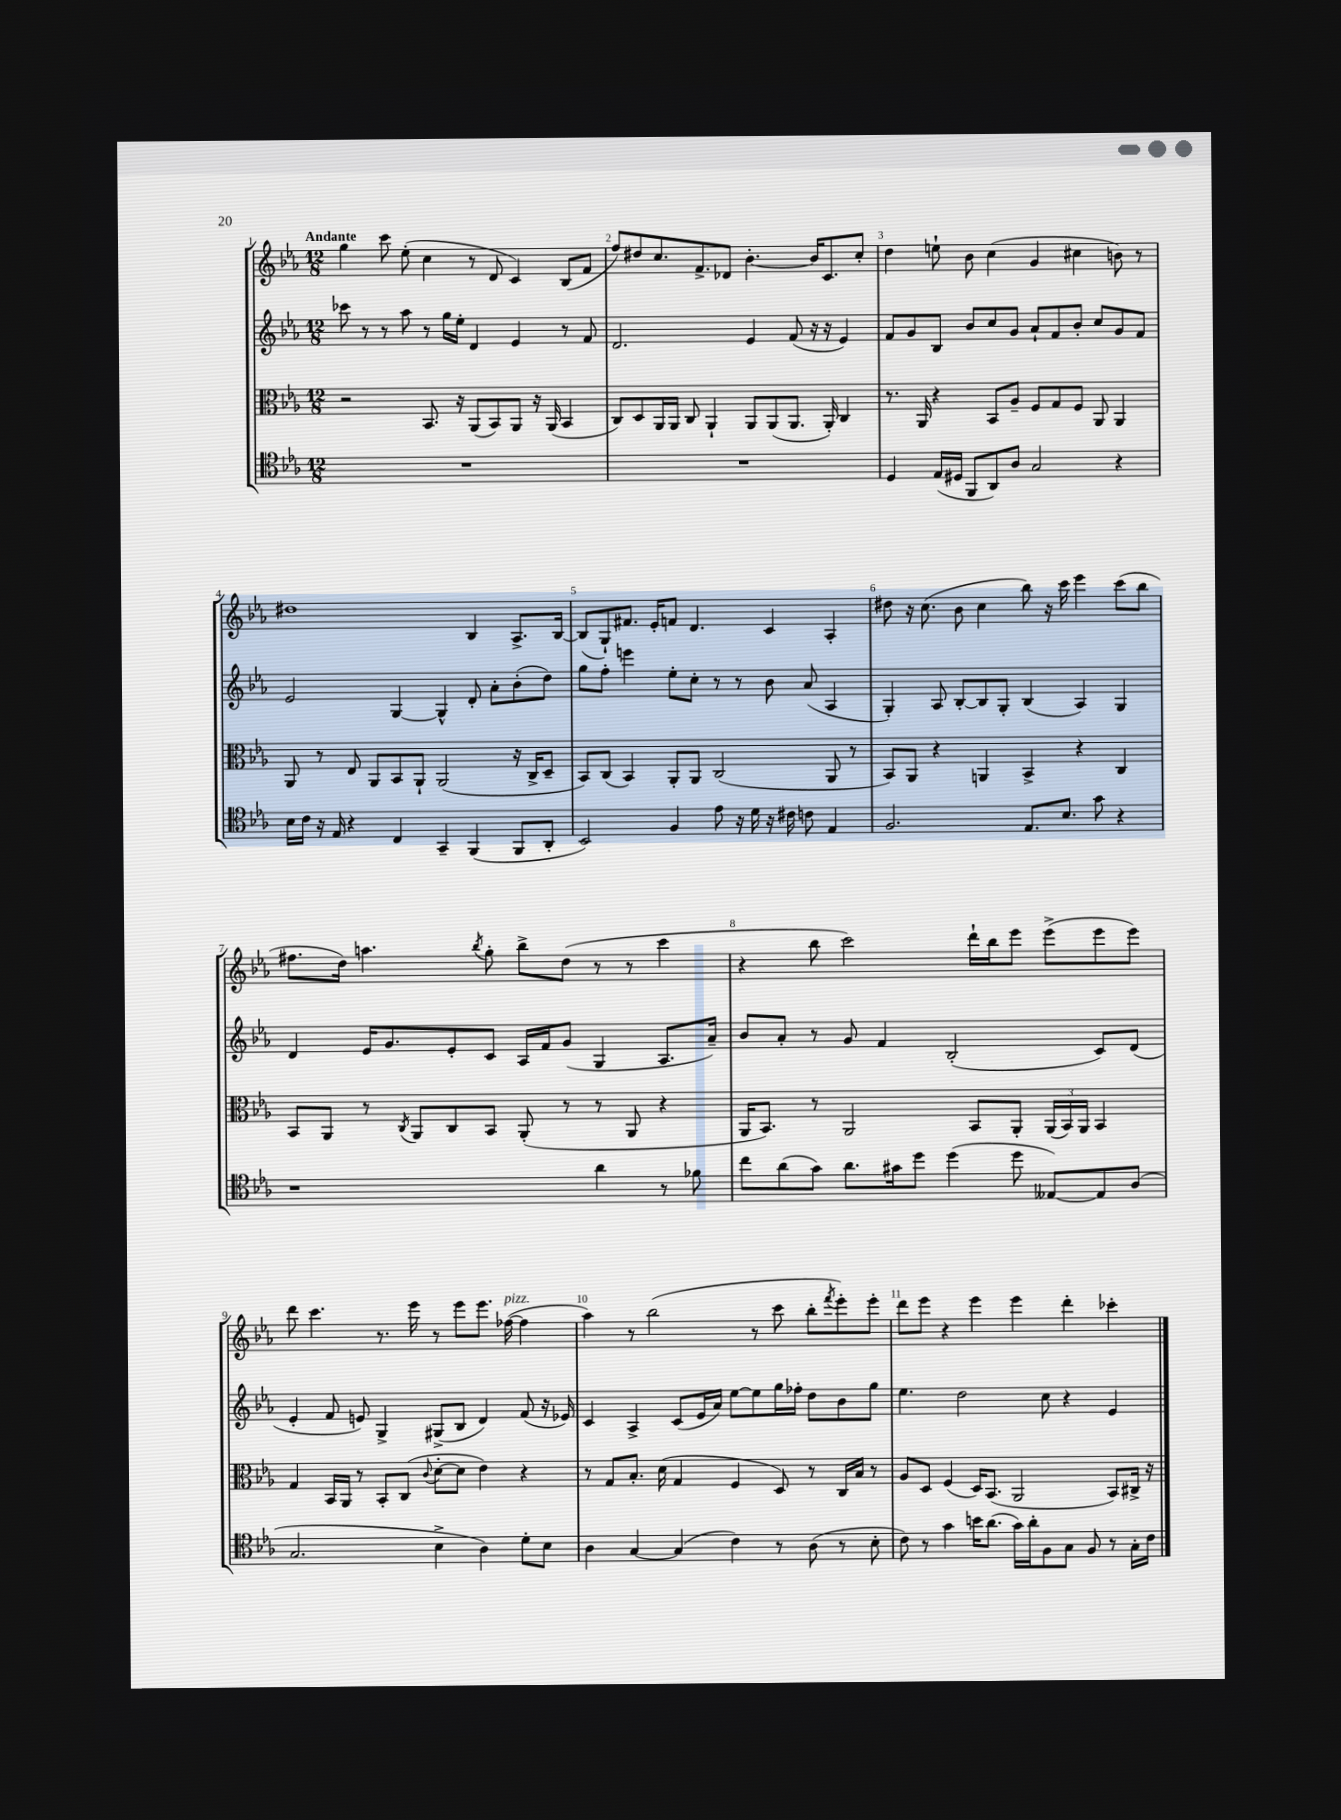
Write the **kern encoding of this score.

**kern	**kern	**kern	**kern
*part4	*part3	*part2	*part1
*staff4	*staff3	*staff2	*staff1
*clefC4	*clefC3	*clefG2	*clefG2
*k[b-e-a-]	*k[b-e-a-]	*k[b-e-a-]	*k[b-e-a-]
*M12/8	*M12/8	*M12/8	*M12/8
=1	=1	=1	=1
!	!	!	!LO:TX:a:B:t=Andante
1.r	2r	8ccc-X\	4gg\
.	.	8r	.
.	.	8r	8ccc\
.	.	8aa-\	(8ee-'\
.	8.BB-/	8r	4cc\
.	.	16gg\LL	.
.	16r	16ee-'\JJ	.
.	(8AA-/L	4d/	8r
.	8BB-/)	.	8d/
.	8AA-/J	4e-/	4c/)
.	16r	.	.
.	(16AA-/	.	.
.	4BB-/	8r	(8B-/L
.	.	8f/	8f/J
=2	=2	=2	=2
1.r	8C/L)	2.d/	8ff/L)
.	8D/	.	8dd#X/
.	16AA-/L	.	8.cc/
.	16AA-/JJ	.	.
.	8C/	.	.
.	.	.	8.f^/
.	4AA-`/	.	.
.	.	.	8d-X/J
.	8AA-/L	4e-/	[4.b-'\
.	(8AA-/	.	.
.	8.AA-/J	(8f/	.
.	.	16r	16b-/KL]
.	16AA-'/)	16r	8.c/
.	4C/	4e-/)	.
.	.	.	8cc'/J
=3	=3	=3	=3
4D/	8.r	8f/L	4dd\
.	.	8g/	.
.	16AA-/	.	.
(16E-/LL	4r	8B-/J	8een`\
16D#X/JJ	.	.	.
8FF/L	.	8b-/L	8b-\
8AA-/)	8BB-/L	8cc/	(4cc\
8A-/J	8A-~/J	8g/J	.
2G/	8F/L	8a-`/L	4g/
.	8G/	8f/	.
.	8F/J	8b-'/J	4cc#X\
.	8AA-/	8cc/L	.
4r	4AA-/	8g/	8bn\)
.	.	8f/J	8r
!!LO:LB:g=z
=4	=4	=4	=4
16B-\LL	8AA-/	2e-/	1dd#X
16c\JJ	.	.	.
16r	8r	.	.
16E-/	.	.	.
4r	8E-/	.	.
.	8AA-/L	.	.
4C/	8BB-/	[4G/	.
.	8AA-`/J	.	.
4GG~/	(2AA-/	4G^^/]	.
(4FF/	.	8d'/	4B-/
.	.	8a-'\L	.
8FF/L	16r	(8b-'\	8.A-^/L
.	16C^/KL	.	.
8AA-'/J	8D~/J	8dd\J)	.
.	.	.	[16B-/Jk
=5	=5	=5	=5
2BB-/)	8BB-/L)	8gg\L	(8B-/L]
.	(8C/J	8ff'\J	8G`/)
.	4BB-/)	4eeen\	8.f#X/J
.	.	.	16e-'/KL
4F/	8AA-'/L	8ee-'\L	8fn/J
.	8AA-/J	8cc'\J	4.d/
8e-\	(2C/	8r	.
16r	.	8r	.
16d\	.	.	.
16r	.	8b-\	4c/
16c#X\	.	.	.
8cn\	.	(8a-/	.
4E-/	8AA-/	4A-/	4A-'/
.	8r	.	.
=6	=6	=6	=6
2.F/	8BB-/L)	4G'/)	8dd#X\
.	8AA-/J	.	16r
.	.	.	(8.cc\
.	4r	8A-/	.
.	.	[8B-'/L	8b-\
.	4AAn/	8B-/]	4cc\
.	.	8G'/J	.
8.E-/L	4BB-^/	(4B-/	8bb-\)
.	.	.	16r
8.B-/J	.	.	16ccc\
.	4r	4A-/)	4eee-\
8g\	.	.	.
4r	4C/	4G/	(8ccc\L
.	.	.	8bb-\J
!!LO:LB:g=z
=7	=7	=7	=7
1r	8BB-/L	4d/	8.ff#X\L
.	8AA-/J	.	.
.	.	.	16dd\Jk)
.	8r	16e-/KL	4.aan\
.	.	8.g/	.
.	8qC/	.	.
.	8AA-/L	.	.
.	8C/	8e-'/	.
.	.	.	8qbb-/
.	8BB-/J	8c/J	8gg'\
.	(8AA-'/	16A-/LL	8bb-^\L
.	.	16f/J	.
.	8r	(8g/J	(8dd\J
4a-\	8r	4G/	8r
.	8AA-/	.	8r
8r	4r	8.A-/L	4ccc\
8f-X\	.	.	.
.	.	16a-~/Jk)	.
=8	=8	=8	=8
8cc\L	16AA-/KL	8b-/L	4r
.	8.BB-/J)	.	.
(8a-\	.	8a-'/J	.
8g\J)	8r	8r	8bb-\
8.a-\L	2AA-/	8g/	2ccc\)
.	.	4f/	.
16g#X\k	.	.	.
8dd\J	.	.	.
(4dd\	.	(2B-'/	.
.	8BB-/L	.	16ddd`\LL
.	.	.	16bb-\J
8dd\	8AA-'/J	.	8eee-\J
[8E--X/L)	(24AA-/LL	.	(8eee-^\L
.	24BB-/)	.	.
.	24AA-/JJ	.	.
8E--/]	4BB-/	8c/L)	8eee-\
(8A-/J	.	(8d/J	8eee-\J)
!!LO:LB:g=z
=9	=9	=9	=9
2.G/	4G/	4e-'/	8ddd\
.	.	.	4.ccc\
.	16BB-/LL	8f/	.
.	16AA-/JJ	.	.
.	8r	8en/)	.
.	8BB-'/L	4G^/	8.r
.	(8C/J	.	.
.	.	.	16eee-\
.	8qqc/	.	.
4B-^\	[8d'\L	(8G#X^/L	8r
.	8d\J]	8B-/J	8eee-\L
4A-\)	4e-\)	4d/)	8.eee-\J
!	!	!	!LO:TX:a:i:t=pizz.
.	.	.	([16ff-X\
8d'\L	4r	(8f/	4ff-\]
8B-\J	.	16r	.
.	.	16e-X/)	.
=10	=10	=10	=10
4A-\	8r	4c/	4aa-\)
.	8G/L	.	.
[4G/	8.B-'/J	4A-^/	8r
.	.	.	(2bb-\
.	(16d\	.	.
(4G/]	4G/	(8c/L	.
.	.	16e-/L	.
.	.	16a-/JJ)	.
4c\)	4F/	[8ee-\L	.
.	.	8ee-\]	8r
8r	8D/)	16gg\L	8ccc\
.	.	16ff-X'\JJ	.
(8A-\	8r	8dd\L	8bb-'\L
.	.	.	8qfff/
8r	16C/LL	8b-\	8eee-'\)
.	16B-/JJ	.	.
8B-'\	8r	8gg\J	8eee-'\J
=11	=11	=11	=11
8c\)	8A-/L	4.ee-\	8ddd\L
8r	8D/J	.	8eee-\J
4g\	(4F/	.	4r
.	.	2dd\	.
16bn\KL	16D/KL)	.	4eee-\
(8.a-\J	(8.BB-/J	.	.
16g\LL)	2AA-/	.	4eee-\
16a-'\J	.	.	.
8F\	.	8cc\	.
8G\J	.	4r	4ddd'\
8F/	.	.	.
8r	8BB-/L)	4e-/	4ccc-X'\
16G'\LL	16C#X^/Jk	.	.
16c\JJ	16r	.	.
==	==	==	==
*-	*-	*-	*-
